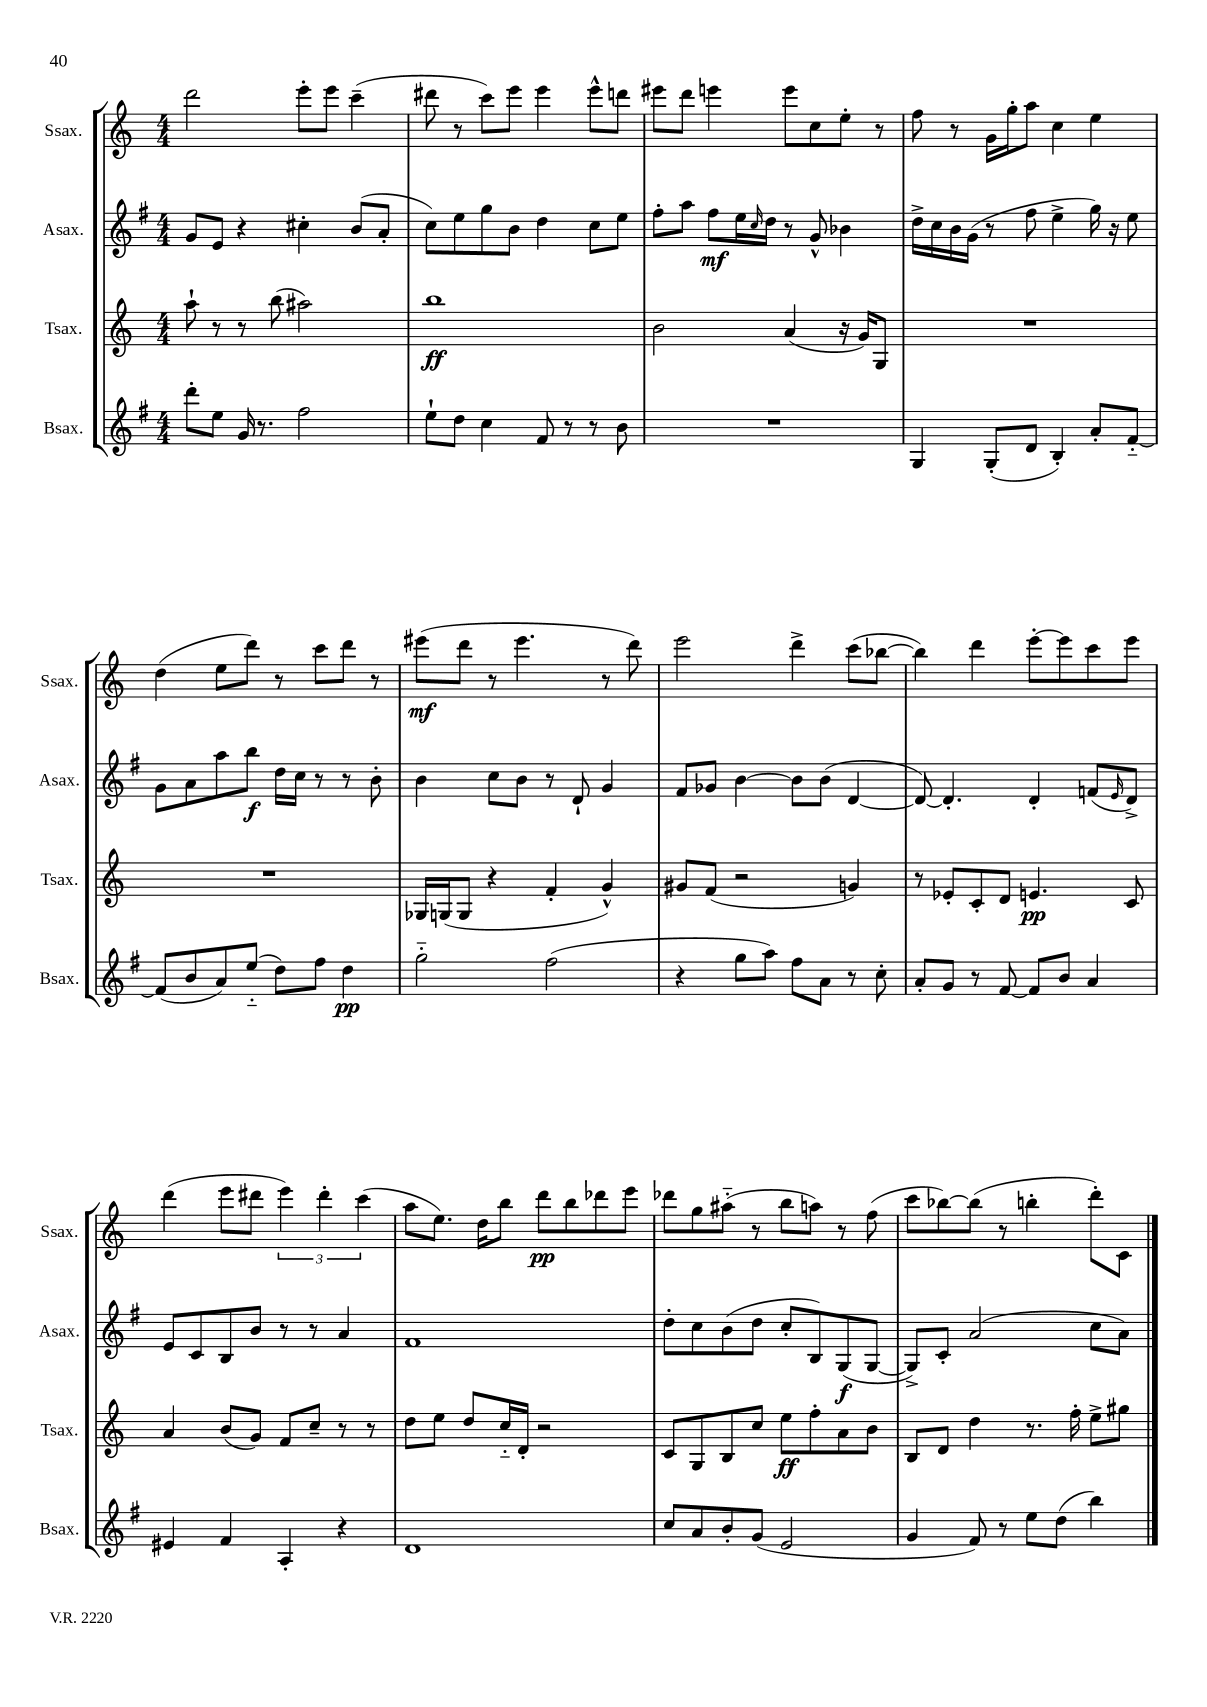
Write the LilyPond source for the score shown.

<<
\new StaffGroup <<
\new Staff = "s0" \with { instrumentName = "Ssax." shortInstrumentName = "Ssax." } {
    \clef treble \key c \major \numericTimeSignature \time 4/4
    d'''2 e'''8-. e'''8 c'''4--( |
    dis'''8 r8 c'''8) e'''8 e'''4 e'''8-^ d'''8 |
    eis'''8 d'''8 e'''4 e'''8 c''8 e''8-. r8 |
    f''8 r8 g'16 g''16-. a''8 c''4 e''4 |
    d''4( e''8 d'''8) r8 c'''8 d'''8 r8 |
    eis'''8\mf( d'''8 r8 eis'''4. r8 d'''8) |
    e'''2 d'''4-> c'''8( bes''8~ |
    bes''4) d'''4 e'''8~-. e'''8 c'''8 e'''8 |
    d'''4( e'''8 dis'''8 \tuplet 3/2 { e'''4) dis'''4-. c'''4( } |
    a''8 e''8.) d''16 b''8 d'''8\pp b''8 des'''8 e'''8 |
    des'''8 g''8 ais''8-_( r8 b''8 a''8) r8 f''8( |
    c'''8 bes''8~) bes''8( r8 b''4-. d'''8-.) c'8 \bar "|." |
}
\new Staff = "s1" \with { instrumentName = "Asax." shortInstrumentName = "Asax." } {
    \clef treble \key g \major \numericTimeSignature \time 4/4
    g'8 e'8 r4 cis''4-. b'8( a'8-. |
    c''8) e''8 g''8 b'8 d''4 c''8 e''8 |
    fis''8-. a''8 fis''8\mf e''16 \grace { c''16 } d''16 r8 g'8-^ bes'4 |
    d''16-> c''16 b'16 g'16( r8 fis''8 e''4-> g''16) r16 e''8 |
    g'8 a'8 a''8 b''8\f d''16 c''16 r8 r8 b'8-. |
    b'4 c''8 b'8 r8 d'8-! g'4 |
    fis'8 ges'8 b'4~ b'8 b'8( d'4~ |
    d'8~) d'4.-. d'4-. f'8( \grace { e'16 } d'8->) |
    e'8 c'8 b8 b'8 r8 r8 a'4 |
    fis'1 |
    d''8-. c''8 b'8( d''8 c''8-. b8) g8\f( g8~ |
    g8->) c'8-. a'2( c''8 a'8) \bar "|." |
}
\new Staff = "s2" \with { instrumentName = "Tsax." shortInstrumentName = "Tsax." } {
    \clef treble \key c \major \numericTimeSignature \time 4/4
    a''8-! r8 r8 b''8( ais''2) |
    b''1\ff |
    b'2 a'4( r16 g'16) g8 |
    R1 |
    R1 |
    ges16 g16( g8 r4 f'4-. g'4-^) |
    gis'8 f'8( r2 g'4) |
    r8 ees'8-. c'8-. d'8 e'4.\pp c'8 |
    a'4 b'8( g'8) f'8 c''8-- r8 r8 |
    d''8 e''8 d''8 c''16-_ d'16-. r2 |
    c'8 g8 b8 c''8 e''8\ff f''8-. a'8 b'8 |
    b8 d'8 d''4 r8. f''16-. e''8-> gis''8 \bar "|." |
}
\new Staff = "s3" \with { instrumentName = "Bsax." shortInstrumentName = "Bsax." } {
    \clef treble \key g \major \numericTimeSignature \time 4/4
    d'''8-. e''8 g'16 r8. fis''2 |
    e''8-! d''8 c''4 fis'8 r8 r8 b'8 |
    R1 |
    g4 g8-.( d'8 b4-.) a'8-. fis'8~-_ |
    fis'8( b'8 a'8) e''8-_( d''8) fis''8 d''4\pp |
    g''2-_ fis''2( |
    r4 g''8 a''8) fis''8 a'8 r8 c''8-. |
    a'8-. g'8 r8 fis'8~ fis'8 b'8 a'4 |
    eis'4 fis'4 a4-. r4 |
    d'1 |
    c''8 a'8 b'8-. g'8( e'2 |
    g'4 fis'8) r8 e''8 d''8( b''4) \bar "|." |
}
>>
>>
\layout { \context { \Score \remove "Bar_number_engraver" } }
